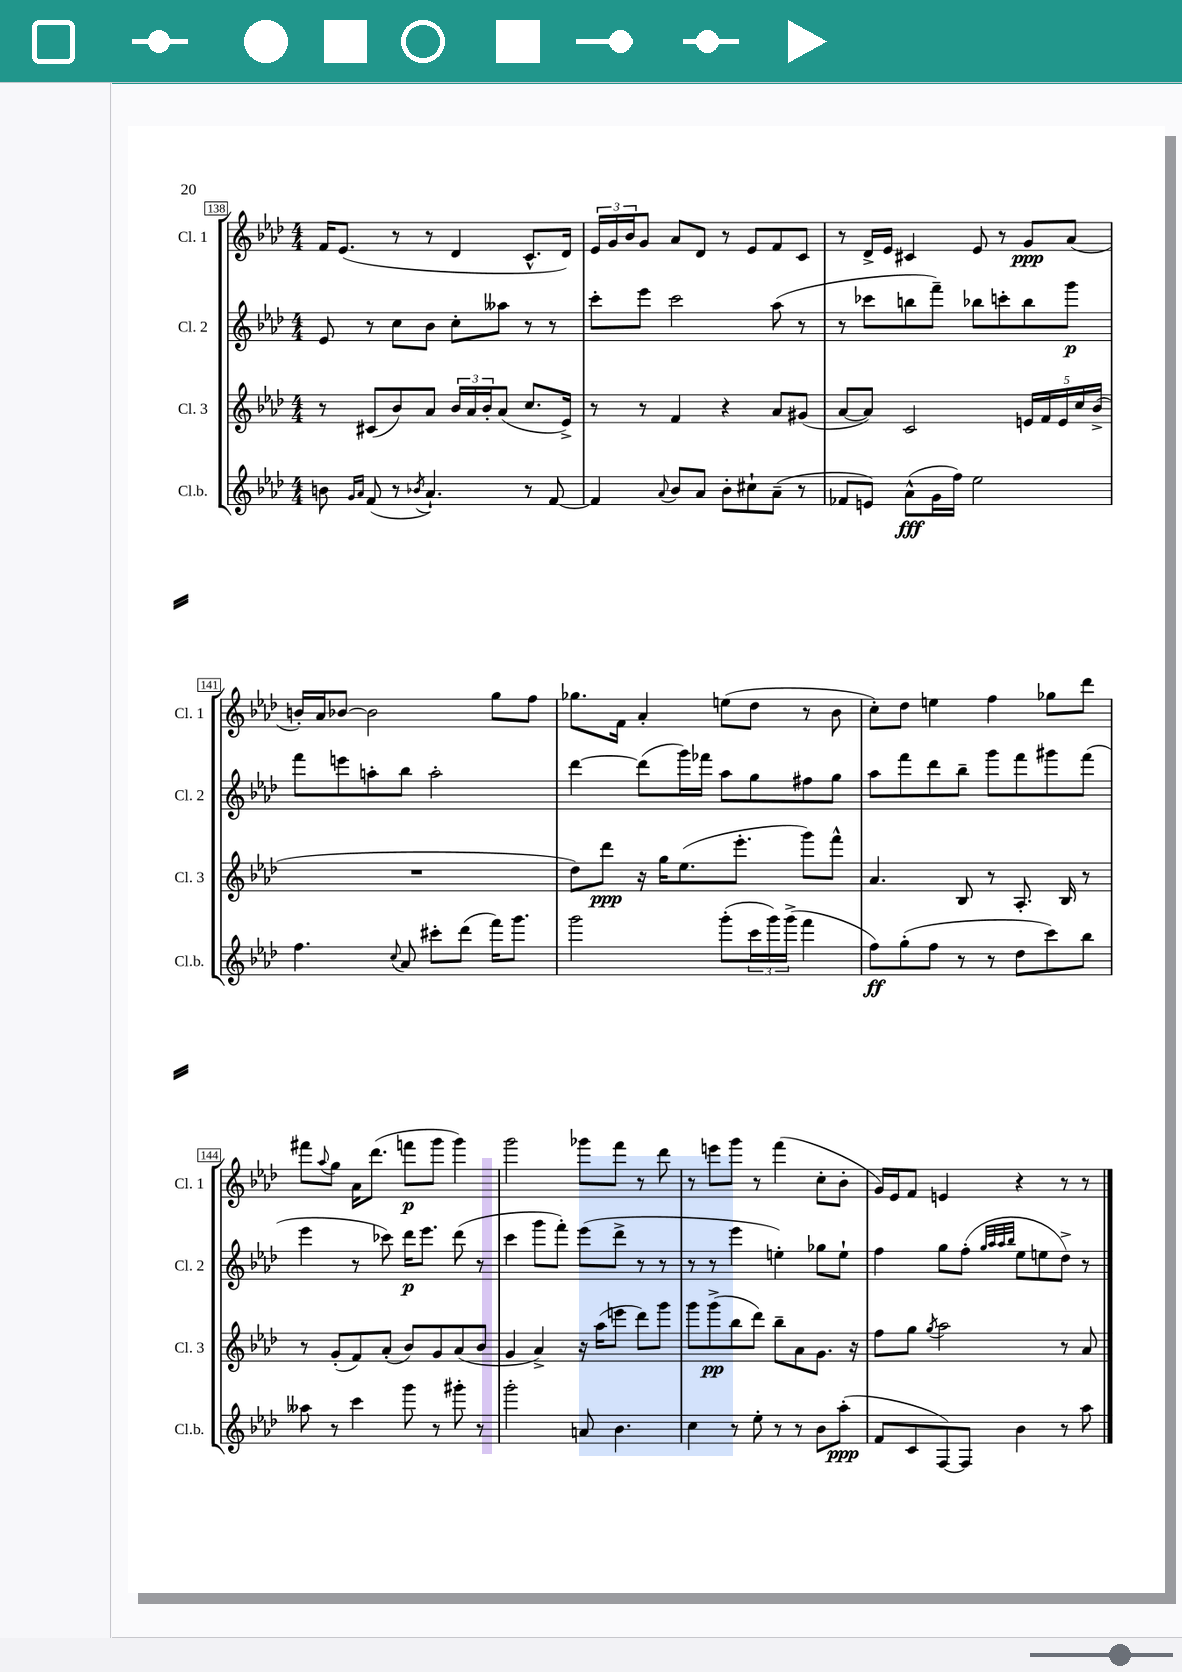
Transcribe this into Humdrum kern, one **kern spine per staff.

**kern	**kern	**kern	**kern
*staff4	*staff3	*staff2	*staff1
*clefG2	*clefG2	*clefG2	*clefG2
*k[b-e-a-d-]	*k[b-e-a-d-]	*k[b-e-a-d-]	*k[b-e-a-d-]
*M4/4	*M4/4	*M4/4	*M4/4
8b	8r	8e-	16f
.	.	.	(8.e-
16qqg	.	.	.
16qqa-	.	.	.
(8f	(8c#	8r	.
8r	8b-)	8cc	8r
8qb-	.	.	.
4.a-`)	8a-	8b-	8r
.	24b-	8cc'	4d-
.	24a-	.	.
.	24b-'	.	.
.	(8a-	8aa--	.
8r	8.cc	8r	8.c^^
[8f	.	8r	.
.	16e-^)	.	16d-)
=	=	=	=
4f]	8r	8ccc'	24e-
.	.	.	24g
.	.	.	24b-
.	8r	8eee-	8g
8qqa-	.	.	.
8b-	4f	2ccc	8a-
8a-	.	.	8d-
8b-'	4r	.	8r
8cc#`	.	.	8e-
(8a-~	8a-	(8aa-	8f
8r	(8g#	8r	8c
=	=	=	=
8f-	[8a-	8r	8r
8e)	8a-])	8ccc-	16d-^
.	.	.	16e-
(8a-^^	2c	8bb	4c#
16g	.	8fff~)	.
16ff)	.	.	.
2ee-	.	8bb-	8e-
.	.	8ccc'	8r
.	20e	8bb-	8g
.	20f	.	.
.	20e	.	.
.	.	8ggg	(8a-
.	20cc	.	.
.	(20b-^	.	.
=	=	=	=
4.ff	1r	8fff	16b')
.	.	.	16a-
.	.	8eee	[8b-
.	.	8aa'	2b-]
8qqcc	.	.	.
8a-	.	8bb-	.
8ccc#'	.	2aa'	.
(8ddd-	.	.	.
16fff)	.	.	8gg
8.ggg	.	.	.
.	.	.	8ff
=	=	=	=
2ggg	8dd-)	[4ddd-	8.gg-
.	8ddd-	.	.
.	.	.	16f
.	16r	(8ddd-]	4a-'
.	16gg	.	.
.	(8.ee-	16ggg)	.
.	.	16fff-	.
(8ggg'	.	8aa-	(8ee
.	8.eee-'	.	.
24ccc	.	8gg	8dd-
24ggg)	.	.	.
(24ggg^	.	.	.
4fff	8ggg)	8ff#	8r
.	8fff^^	8gg	8b-
=	=	=	=
8ff)	4.a-	8aa-	8cc')
(8gg'	.	8fff	8dd-
8ff	.	8ddd-	4ee
8r	8B-	8bb-~	.
8r	8r	8ggg	4ff
8dd-	8.A-'	8fff	.
8ccc)	.	8ggg#	8gg-
.	16B-	.	.
8bb-	8r	(8fff	8ddd-
=	=	=	=
8aa--	8r	4eee-	8fff#
.	.	.	8qqaa-
8r	(8g'	.	8gg
4ccc	8f)	8r	16a-
.	.	.	(8.ddd-
.	(8a-'	8ccc-)	.
8ggg	8b-)	16ddd-	8fff
.	.	8.eee-	.
8r	8g	.	8ggg
8ggg#'	(8a-	(8ddd-	4ggg)
8r	8b-	8r	.
=	=	=	=
2ggg'	4g	4ccc	2ggg
.	4a-^)	8ggg	.
.	.	8fff')	.
8a	16r	(8eee-	8ggg-
.	(16aa-	.	.
4.b-	8eee	8ddd-^	8fff
.	8ddd-)	8r	8r
.	8ggg	8r	8ddd-
=	=	=	=
4cc	8ggg	8r	8r
.	(8ggg^	8r	8eee
8r	8bb-	4eee-	8ggg
8ee-'	8ddd-)	.	8r
8r	8bb-~	4ee')	(4fff
8r	8a-	.	.
8b-	8.g	8gg-	8cc'
(8aa-'	.	8ee`	8b-'
.	16r	.	.
=	=	=	=
8f	8ff	4ff	16g)
.	.	.	16e-
8c	8gg	.	8f
.	8qgg	.	.
[8F)	2aa-	8gg	4e
8F]	.	(8ff'	.
.	.	32qqgg	.
.	.	32qqaa-	.
.	.	32qqaa-	.
.	.	32qqbb-	.
4b-	.	8ee-	4r
.	.	8ee	.
8r	8r	8dd-^)	8r
8aa-	8a-	8r	8r
==	==	==	==
*-	*-	*-	*-
